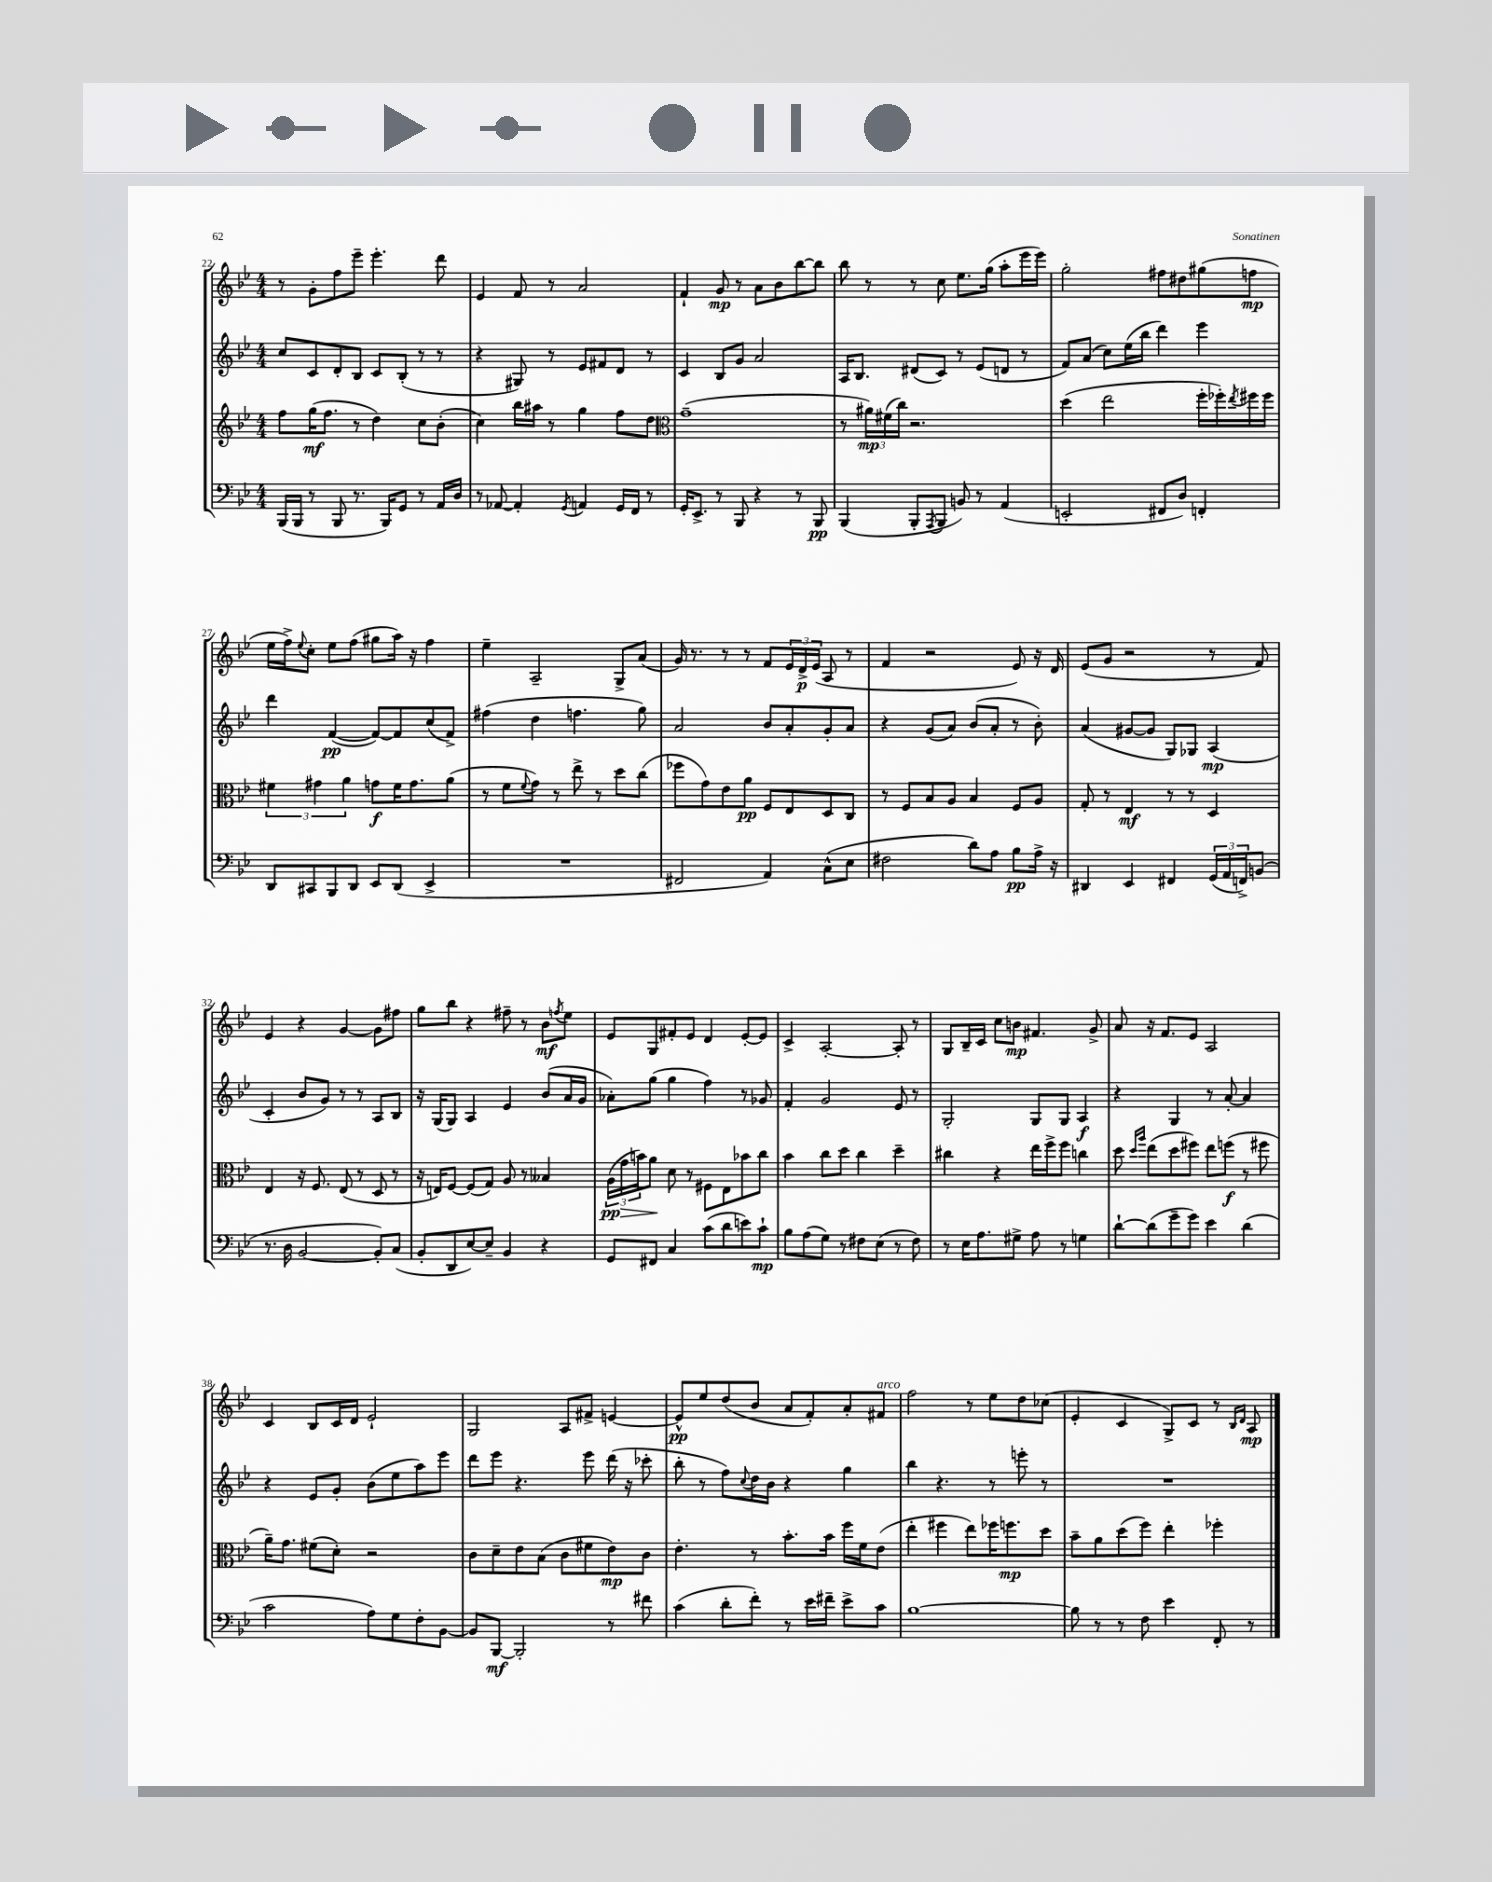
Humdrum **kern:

**kern	**kern	**kern	**kern
*staff4	*staff3	*staff2	*staff1
*clefF4	*clefG2	*clefG2	*clefG2
*k[b-e-]	*k[b-e-]	*k[b-e-]	*k[b-e-]
*M4/4	*M4/4	*M4/4	*M4/4
(16BBB-	8ff	8cc	8r
16BBB-	.	.	.
8r	(16gg	8c	8g'
.	8.ff	.	.
8BBB-	.	8d'	8ff
8.r	8r	8B-	8eee-~
.	4dd)	8c	4.eee-'
16BBB-)	.	.	.
8GG	.	(8B-'	.
8r	8cc	8r	.
16AA	(8b-'	8r	8ddd
16D	.	.	.
=	=	=	=
8r	4cc)	4r	4e-
[8AA-	.	.	.
4AA-']	16bb-	8G#)	8f
.	16aa#	.	.
.	8r	8r	8r
8qGG	.	.	.
4AA	4gg	8e-	2a
.	.	8f#	.
16GG	8ff	8d	.
16FF	.	.	.
8r	8dd	8r	.
=	=	=	=
*	*clefC3	*	*
16GG'	(1g~	4c	4f`
8.EE-^	.	.	.
8r	.	8B-	8g
8BBB-	.	8g	8r
4r	.	2a	8a
.	.	.	8b-
8r	.	.	[8bb-
8BBB-	.	.	8bb-]
=	=	=	=
(4BBB-	8r	16A	8bb-
.	.	8.B-	.
.	24a#)	.	8r
.	(24f#	.	.
.	24cc)	.	.
8BBB-'	2.r	(8d#	8r
8qAAA	.	.	.
8BBB-	.	8c)	8cc
8BB)	.	8r	8.ee-
8r	.	(8e-	.
.	.	.	(16gg
(4AA	.	8d	8aa'
.	.	8r	16eee-
.	.	.	16eee-)
=	=	=	=
2EE'	(4dd	8f)	2gg'
.	.	(8a	.
.	2ee-	8cc)	.
.	.	(16ee-	.
.	.	16bb-	.
8FF#	.	4ddd)	8ff#
8D)	.	.	8dd#
4FF'	16ff'	4eee-	(8gg#
.	16ff-')	.	.
.	8qee-	.	.
.	16ff#	.	8ff
.	16ff#	.	.
=	=	=	=
8DD	6f#	4ddd	16ee-
.	.	.	16ff^)
.	.	.	8qqee-
8CC#	.	.	8cc'
.	6g#	.	.
8BBB-	.	([4f	8ee-
.	6a	.	.
8DD	.	.	(8ff
8EE-	8g	8f_)	8gg#
(8DD	16f#	8f]	16aa)
.	8.g	.	16r
4EE-^	.	(8cc	4ff
.	(8a	8f^)	.
=	=	=	=
1r	8r	(4ff#	4ee-~
.	8f	.	.
.	8qqf	.	.
.	8g)	4dd	2A~
.	8r	.	.
.	8ee-^	4.ff	.
.	8r	.	.
.	8dd	.	8G^
.	(8cc	8gg)	(8a
=	=	=	=
2FF#	8ff-	2a	16g)
.	.	.	8.r
.	8g)	.	.
.	8e-	.	8r
.	8a	.	8r
4AA)	8F	8b-	8f
.	8E-	8a'	24e-
.	.	.	24d^
.	.	.	(24e-
(8C^^	8D	8g'	8A
8E-	8C	8a	8r
=	=	=	=
2F#	8r	4r	4f
.	8F	.	.
.	8B-	(8g	2r
.	8A	8a)	.
8d)	4B-	(8b-	.
8A	.	8a'	.
8B-	8F	8r	8e-)
16A^	8A	8b-')	16r
16r	.	.	16d
=	=	=	=
4DD#	8G'	(4a	(8e-
.	8r	.	8g
4EE-	4E-	[8g#	2r
.	.	8g#]	.
4FF#	8r	8G)	.
.	8r	8G-	.
(24GG	4D	(4A	8r
24AA	.	.	.
24FF^)	.	.	.
(8BB	.	.	8f)
=	=	=	=
8.r	4E-	4c'	4e-
16D	.	.	.
[2BB-	16r	8b-	4r
.	8.F	.	.
.	.	8g)	.
.	(8E-	8r	[4g
.	8r	8r	.
8BB-'])	8D	8A	8g]
(8C	8r	8B-	8ff#
=	=	=	=
8BB-'	16r	16r	8gg
.	16E)	(16G	.
8DD	[8F	8G)	8bb-
[8E-)	(8F]	4A	4r
8E-~]	8G)	.	.
4BB-	8A	4e-	8ff#~
.	8r	.	8r
4r	4B--	(8b-	8b-
.	.	.	8qff
.	.	16a	8ee-
.	.	16g	.
=	=	=	=
8GG	(24A	8a-')	8e-
.	24g	.	.
.	24b)	.	.
8FF#	8a	(8gg	8G
4C	8d	4gg	8f#'
.	8r	.	8e-
(8c	8F#	4ff)	4d
8d	8E-	.	.
8e)	8b-	8r	[8e-'
8c`	8cc	8g-	8e-]
=	=	=	=
8B-	4b-	4f'	4c^
(8A	.	.	.
8G)	8cc	2g	[2A'
8r	8dd	.	.
8F#	4cc	.	.
(8E-	.	.	.
8r	4dd~	8e-	8A']
8F#)	.	8r	8r
=	=	=	=
8r	4cc#	2G'	8G
16E-	.	.	16B-~
8.A	.	.	16c
.	4r	.	8cc
8G#^	.	.	8b
8A	16ee-	8G	4.f#
.	16ff^	.	.
8r	8ff	8G	.
4G	4cc	4A	.
.	.	.	8g^
=	=	=	=
[8d`	8dd	4r	8a
.	16qqdd	.	.
.	16qqaa	.	.
(8d]	(8ee-	.	16r
.	.	.	8.f
8g~	8dd	4G	.
8g)	8ff#)	.	8e-
4e-	8ee-	8r	2A
.	(8ff	[8a'	.
(4d	8r	4a]	.
.	8ff#	.	.
=	=	=	=
2c	16a~)	4r	4c
.	8.g	.	.
.	(8f#	8e-	8B-
.	8d')	8g'	16c
.	.	.	16d
8A)	2r	(8b-	2e-`
8G	.	8ee-	.
8F'	.	8aa)	.
[8BB-	.	8eee-	.
=	=	=	=
8BB-]	8c	8ddd	2G
[8BBB-	8d~	8eee-	.
2BBB-']	8e-	4.r	.
.	(8B-	.	.
.	8c	.	8A
.	8f#	8eee-	8f#^
8r	8e-)	(16ddd	[4e
.	.	16r	.
8f#	8c	8ccc-'	.
=	=	=	=
(4c	4.e-'	8bb-'	8e^^]
.	.	8r	8ee-
8d'	.	8ff)	(8dd
.	.	8qqcc	.
8f')	8r	16dd	8b-
.	.	16b-	.
8r	8.b-'	4r	8a
16e-	.	.	8f')
16f#~	16b-	.	.
8e-^	16ff	4gg	8a'
.	16f	.	.
8c	(8e-	.	8f#
=	=	=	=
[1B-	4ee-'	4bb-	2ff
.	4ff#	4.r	.
.	8ee-)	.	8r
.	16ff-	8r	8ee-
.	8.ff	.	.
.	.	8eee'	8dd
.	8dd	8r	(8cc-
=	=	=	=
8B-]	8b-~	1r	4e-'
8r	8a	.	.
8r	(8dd	.	4c
8F	8ff)	.	.
4e-	4ee-'	.	8G^)
.	.	.	8c
8FF'	4ff-'	.	8r
.	.	.	16qqB-
.	.	.	16qqd
8r	.	.	8A
==	==	==	==
*-	*-	*-	*-
